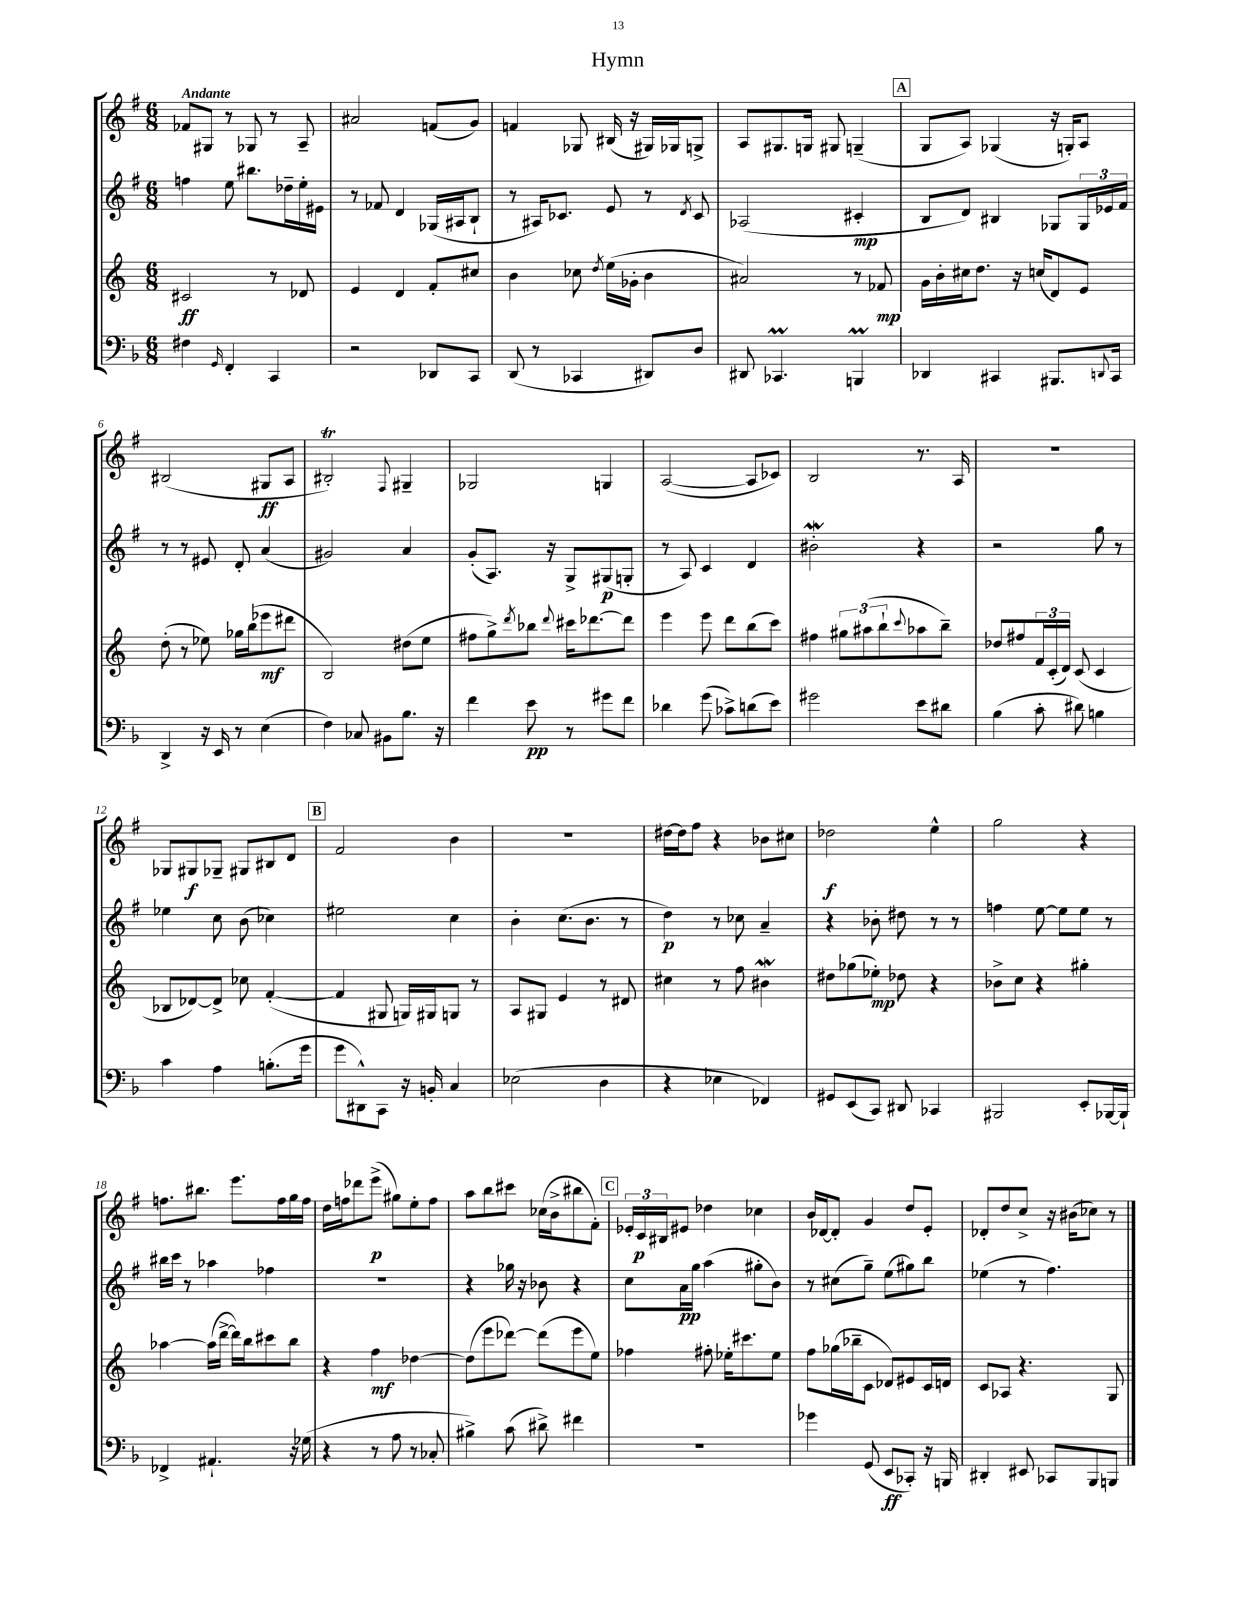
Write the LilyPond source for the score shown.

\header { title = "Hymn" }
<<
\new StaffGroup <<
\new Staff = "s0" {
    \clef treble \key g \major \numericTimeSignature \time 6/8 \tempo "Andante"
    fes'8 gis8 r8 ges8 r8 a8-- |
    ais'2 f'8( g'8) |
    f'4 ges8 bis16( r16 gis16) ges16 g8-> |
    a8 gis8. g16 gis8 g4--( |
    \mark \markup { \box "A" } g8 a8) ges4( r16 g16-.) a8 |
    bis2( gis8\ff a8 |
    bis2-.\trill) \appoggiatura { fis8 } gis4-- |
    ges2 g4 |
    a2~( a8 ces'8) |
    b2 r8. a16 |
    R2. |
    ges8 gis8\f ges8-- gis8 bis8 d'8 |
    \mark \markup { \box "B" } fis'2 b'4 |
    R2. |
    dis''16~ dis''16 fis''8 r4 bes'8 cis''8 |
    des''2\f e''4-^ |
    g''2 r4 |
    f''8. bis''8. e'''8. f''16 g''16 f''16 |
    d''16 f''16 des'''8 e'''8->\p( gis''8) e''8-. f''8 |
    a''8 b''8 cis'''8 ces''16( b'16-> bis''8 fis'8-.) |
    \mark \markup { \box "C" } \tuplet 3/2 { ees'16-. c'16\p bis16 } eis'8 des''4 ces''4 |
    b'16 des'16~ des'8-. g'4 d''8 e'8-. |
    des'8-. d''8 c''8-> r16 bis'16( ces''8) r8 \bar "|." |
}
\new Staff = "s1" {
    \clef treble \key g \major \numericTimeSignature \time 6/8
    f''4 e''8 bis''8. des''16-- e''16-. eis'16 |
    r8 fes'8 d'4 ges16( ais16 b8-! |
    r8 ais16) ces'8. e'8 r8 \acciaccatura { d'8 } ces'8 |
    aes2( cis'4-.\mp |
    \mark \markup { \box "A" } b8 d'8) bis4 ges8 \tuplet 3/2 { ges16 ees'16 fis'16 } |
    r8 r8 eis'8 d'8-. a'4( |
    gis'2) a'4 |
    g'8-.( a8.) r16 g8-> gis8\p( g8-. |
    r8 a8) c'4 d'4 |
    bis'2-.\mordent r4 |
    r2 g''8 r8 |
    ees''4 c''8 b'8( ces''4) |
    \mark \markup { \box "B" } eis''2 c''4 |
    b'4-. c''8.( b'8. r8 |
    d''4\p) r8 ces''8 a'4-- |
    r4 bes'8-. dis''8 r8 r8 |
    f''4 e''8~ e''8 e''8 r8 |
    bis''16 c'''16 r8 aes''4 fes''4 |
    R2. |
    r4 ges''16 r16 bes'8 r4 |
    \mark \markup { \box "C" } c''8 a'16\pp g''16 a''4( gis''8-. b'8) |
    r8 cis''8( g''8--) e''8( gis''8) b''8 |
    ees''4( r8 fis''4.) \bar "|." |
}
\new Staff = "s2" {
    \clef treble \key c \major \numericTimeSignature \time 6/8
    cis'2\ff r8 des'8 |
    e'4 d'4 f'8-. cis''8 |
    b'4 ces''8 \acciaccatura { d''8 } e''16( ges'16-. b'4 |
    ais'2) r8 fes'8\mp |
    \mark \markup { \box "A" } g'16 b'16-. cis''16 d''8. r16 c''16( d'8) e'8 |
    d''8-.( r8 ees''8) ges''16 b''16( ees'''8\mf dis'''8 |
    b2) dis''8( e''8 |
    fis''8 g''8->) \acciaccatura { d'''8 } bes''8 \appoggiatura { d'''8 } cis'''16 des'''8.~ des'''8 |
    e'''4 e'''8 d'''8 b''8( c'''8) |
    fis''4 \tuplet 3/2 { gis''8 ais''8( b''8-! } \appoggiatura { c'''8 } aes''8 b''8--) |
    des''8 fis''8 \tuplet 3/2 { f'16 c'16-.( d'16) } c'8( c'4 |
    bes8 des'8~) des'8-> ces''8 f'4~-.( |
    \mark \markup { \box "B" } f'4 gis8 g16) gis16 g8 r8 |
    a8 gis8 e'4 r8 dis'8 |
    cis''4 r8 f''8 bis'4\mordent |
    dis''8 ges''8( ees''8-.\mp) des''8 r4 |
    bes'8-> c''8 r4 gis''4-. |
    aes''4~ aes''16( d'''16~-> d'''16) b''16 cis'''8 b''8 |
    r4 f''4\mf des''4~ |
    des''8( e'''8 des'''8~) des'''8( e'''8 e''8) |
    \mark \markup { \box "C" } fes''4 fis''8-. ees''16-. cis'''8. ees''8 |
    f''8 ges''16( bes''16-- c'8 des'8) eis'8 c'16 d'16 |
    c'8 aes8 r4. g8 \bar "|." |
}
\new Staff = "s3" {
    \clef bass \key f \major \numericTimeSignature \time 6/8
    fis4 \grace { g,16 } f,4-. c,4 |
    r2 des,8 c,8 |
    d,8( r8 ces,4 dis,8) d8 |
    dis,8 ces,4.\prall b,,4\prall |
    \mark \markup { \box "A" } des,4 cis,4 bis,,8. \appoggiatura { d,8 } cis,16 |
    d,4-> r16 e,16 r8 e4( |
    f4) ces8 bis,8 bes8. r16 |
    f'4 e'8\pp r8 gis'8 f'8 |
    des'4 g'8( ces'8->) d'8( e'8) |
    gis'2 e'8 dis'8 |
    bes4( c'8-. dis'8) b4 |
    c'4 a4 b8.-.( g'16 |
    \mark \markup { \box "B" } g'8 dis,8-^) c,8 r16 b,16-. c4 |
    ees2( d4 |
    r4 ees4 fes,4) |
    gis,8 e,8( c,8) dis,8 ces,4 |
    bis,,2 e,8-. bes,,16~ bes,,16-! |
    fes,4-> ais,4.-! r16 ges16( |
    r4 r8 a8 r8 ces8-. |
    bis4->) c'8( dis'8->) fis'4 |
    \mark \markup { \box "C" } R2. |
    ges'4 g,8( e,8\ff ces,8-.) r16 b,,16 |
    dis,4-. eis,8 ces,8 bes,,8 b,,8 \bar "|." |
}
>>
>>
